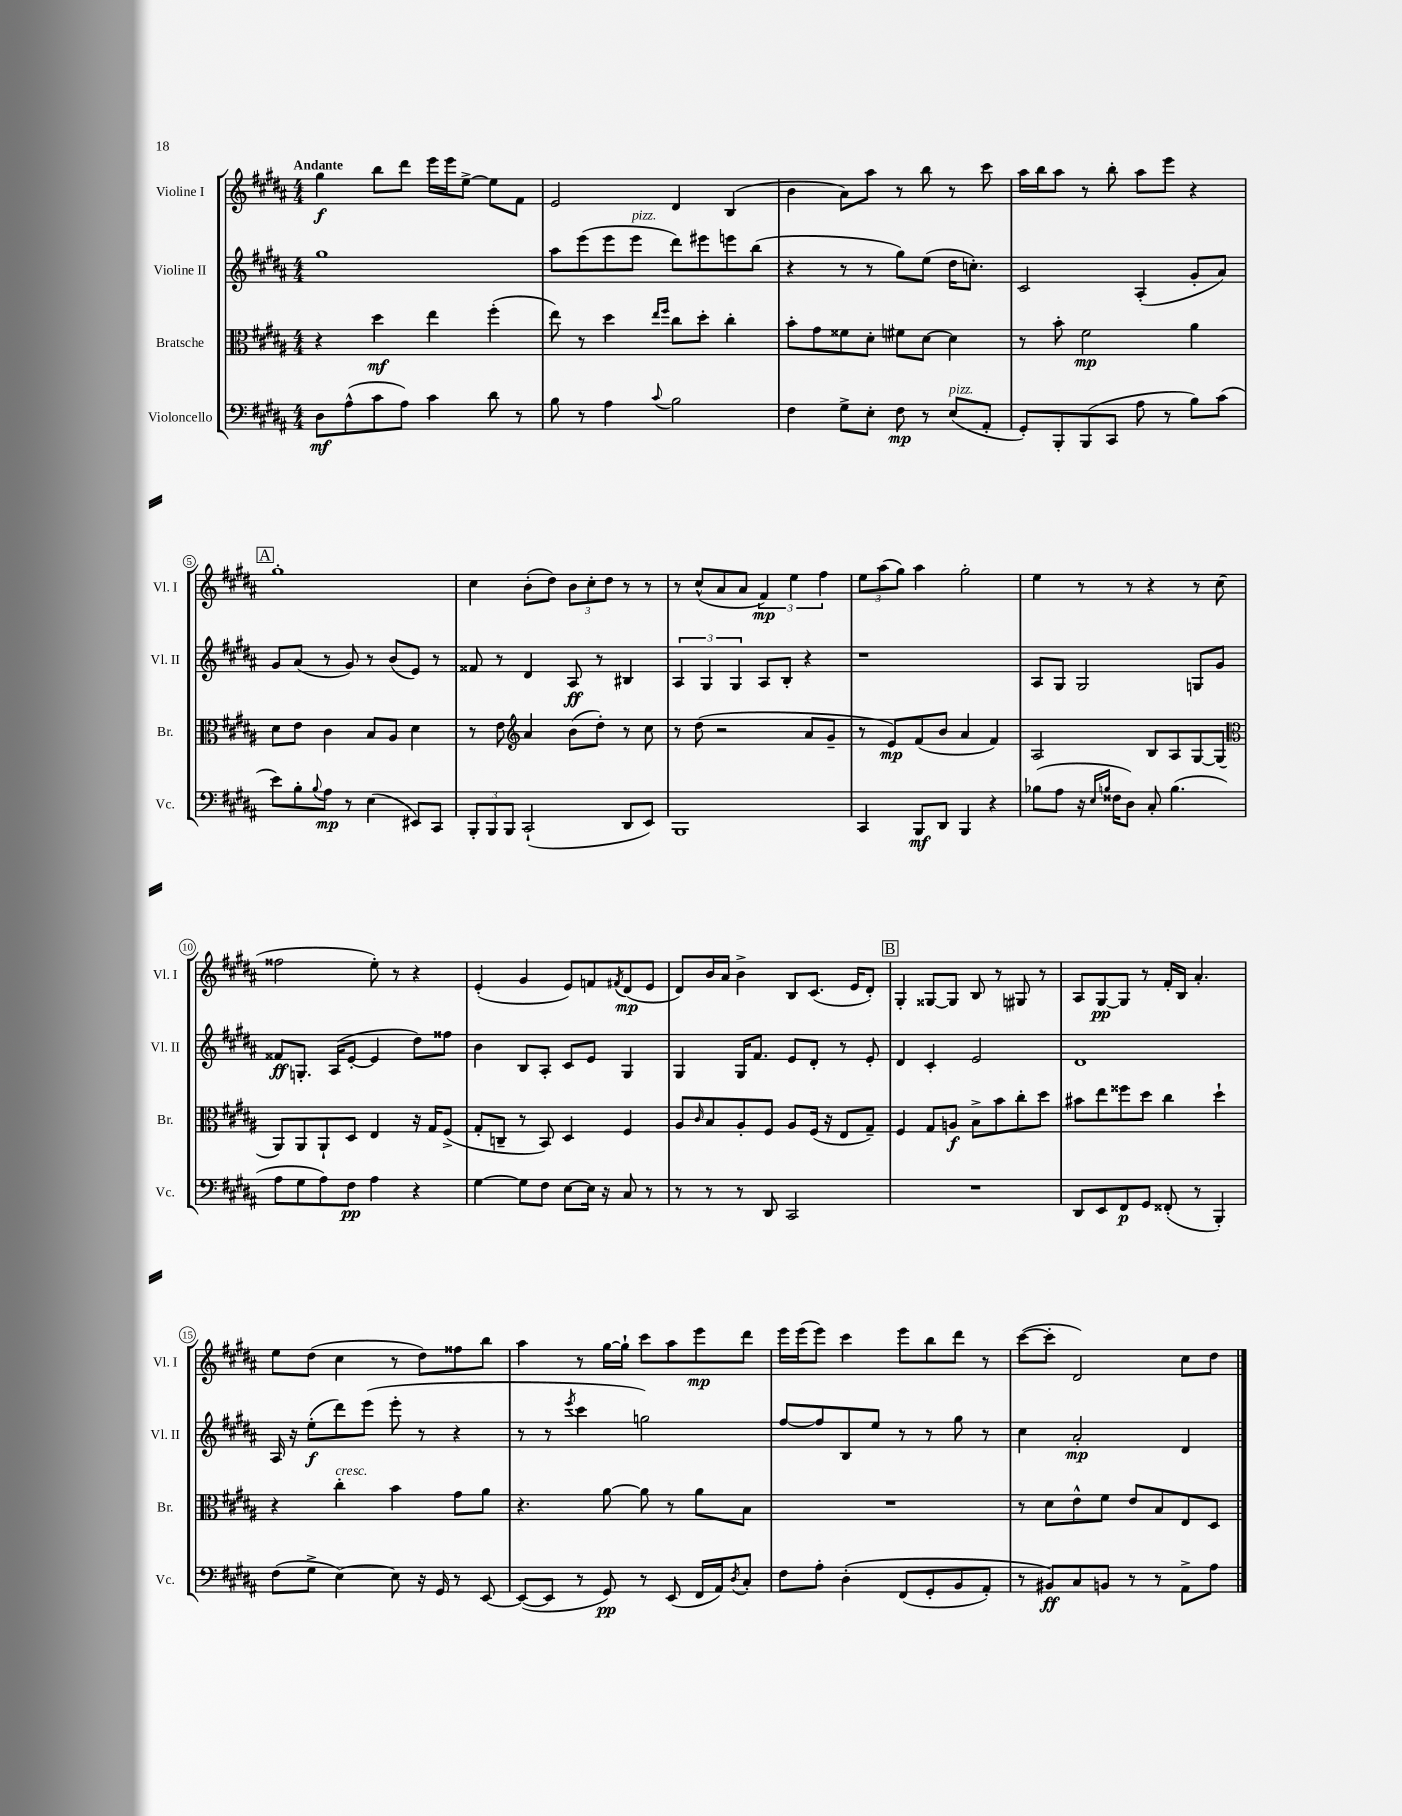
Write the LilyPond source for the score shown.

<<
\new StaffGroup <<
\new Staff = "s0" \with { instrumentName = "Violine I" shortInstrumentName = "Vl. I" } {
    \clef treble \key b \major \numericTimeSignature \time 4/4 \tempo "Andante"
    gis''4\f b''8 dis'''8 e'''16 e'''16 e''8~-> e''8 fis'8 |
    e'2 dis'4 b4( |
    b'4 ais'8) ais''8 r8 b''8 r8 cis'''8 |
    ais''16 b''16 ais''8 r8 b''8-. ais''8 e'''8 r4 |
    \mark \markup { \box "A" } gis''1-. |
    cis''4 b'8-.( dis''8) \tuplet 3/2 { b'8 cis''8-. dis''8 } r8 r8 |
    r8 cis''8-^( ais'8 ais'8 \tuplet 3/2 { fis'4\mp) e''4 fis''4 } |
    \tuplet 3/2 { e''8 ais''8( gis''8) } ais''4 gis''2-. |
    e''4 r8 r8 r4 r8 cis''8( |
    fisis''2 e''8-.) r8 r4 |
    e'4-.( gis'4 e'8) f'8 \acciaccatura { fis'8 } dis'8\mp( e'8 |
    dis'8) b'16 ais'16 b'4-> b8 cis'8.( e'16 dis'8-.) |
    \mark \markup { \box "B" } gis4-. gisis8~ gisis8 b8 r8 gis8 r8 |
    ais8 gis8~\pp gis8 r8 fis'16-. b16 ais'4.-. |
    e''8 dis''8( cis''4 r8 dis''8) fisis''8 b''8 |
    ais''4 r8 gis''16~ gis''16-! cis'''8 ais''8 e'''8\mp dis'''8 |
    e'''16 e'''16( e'''8) cis'''4 e'''8 b''8 dis'''8 r8 |
    cis'''8~( cis'''8-. dis'2) cis''8 dis''8 \bar "|." |
}
\new Staff = "s1" \with { instrumentName = "Violine II" shortInstrumentName = "Vl. II" } {
    \clef treble \key b \major \numericTimeSignature \time 4/4
    gis''1 |
    ais''8 e'''8( e'''8 e'''8^\markup { \italic "pizz." } dis'''8) eis'''8 e'''8 b''8( |
    r4 r8 r8 gis''8) e''8( dis''16 c''8.-.) |
    cis'2 ais4-.( gis'8-. ais'8) |
    \mark \markup { \box "A" } gis'8 ais'8( r8 gis'8) r8 b'8( e'8) r8 |
    fisis'8 r8 dis'4 ais8\ff r8 bis4 |
    \tuplet 3/2 { ais4 gis4 gis4 } ais8 b8-. r4 |
    r1 |
    ais8 gis8 gis2 g8 gis'8 |
    fisis'8\ff g8.-. ais16( e'8~-. e'4 dis''8) fisis''8 |
    b'4 b8 ais8-. cis'8 e'8 gis4 |
    gis4 gis16 fis'8. e'8 dis'8-. r8 e'8-. |
    \mark \markup { \box "B" } dis'4 cis'4-. e'2 |
    dis'1 |
    ais16 r16 e''8-.\f( dis'''8) e'''8( e'''8-. r8 r4 |
    r8 r8 \acciaccatura { e'''8 } cis'''4 g''2) |
    fis''8~ fis''8 b8 e''8 r8 r8 gis''8 r8 |
    cis''4 ais'2-.\mp dis'4 \bar "|." |
}
\new Staff = "s2" \with { instrumentName = "Bratsche" shortInstrumentName = "Br." } {
    \clef alto \key b \major \numericTimeSignature \time 4/4
    r4 dis''4\mf e''4 fis''4-.( |
    e''8) r8 dis''4 \grace { e''16 fis''16 } cis''8 dis''8-. cis''4-. |
    b'8-. gis'8 fisis'8 dis'8-. fis'8 dis'8~ dis'4 |
    r8 b'8-. fis'2\mp ais'4 |
    \mark \markup { \box "A" } dis'8 e'8 cis'4 b8 ais8 dis'4 |
    r8 e'8 \clef treble ais'4 b'8( dis''8-.) r8 cis''8 |
    r8 dis''8( r2 ais'8 gis'8-- |
    r8 e'8\mp) fis'8( b'8 ais'4 fis'4) |
    ais2 b8 ais8 gis8~ gis8( |
    \clef alto ais,8) ais,8 ais,8-! dis8 e4 r16 gis16 fis8->( |
    gis8-. c8-- r8 b,8) dis4 fis4 |
    ais8 \grace { cis'16 } b8 ais8-. fis8 ais8 fis16( r16 e8 gis8--) |
    \mark \markup { \box "B" } fis4 gis8 a8\f b8-> b'8 cis''8-. dis''8 |
    bis'8 e''8 fisis''8 dis''8 cis''4 dis''4-! |
    r4 cis''4-.^\markup { \italic "cresc." } b'4 gis'8 ais'8 |
    r4. ais'8~ ais'8 r8 ais'8 b8 |
    R1 |
    r8 dis'8 e'8-^ fis'8 e'8 b8 e8 dis8 \bar "|." |
}
\new Staff = "s3" \with { instrumentName = "Violoncello" shortInstrumentName = "Vc." } {
    \clef bass \key b \major \numericTimeSignature \time 4/4
    dis8\mf ais8-^( cis'8 ais8) cis'4 dis'8 r8 |
    b8 r8 ais4 \appoggiatura { cis'8 } b2 |
    fis4 gis8-> e8-. fis8\mp r8 e8^\markup { \italic "pizz." }( ais,8-. |
    gis,8-.) b,,8-. b,,8( cis,8 ais8 r8 b8) cis'8( |
    \mark \markup { \box "A" } e'8) b8-. \appoggiatura { b8 } ais8\mp r8 e4( eis,8) cis,8 |
    \tuplet 3/2 { b,,8-. b,,8 b,,8 } cis,2-!( dis,8 e,8) |
    b,,1 |
    cis,4 b,,8\mf dis,8 b,,4 r4 |
    bes8( ais8 r16 \grace { e16 b16 } fisis16 dis8) cis8-. b4.( |
    ais8 gis8 ais8) fis8\pp ais4 r4 |
    gis4~ gis8 fis8 e8~ e16 r16 cis8 r8 |
    r8 r8 r8 dis,8 cis,2 |
    \mark \markup { \box "B" } R1 |
    dis,8 e,8 fis,8\p gis,8 fisis,8-.( r8 b,,4-.) |
    fis8( gis8-> e4~) e8 r16 gis,16 r8 e,8~ |
    e,8~( e,8 r8 gis,8\pp) r8 e,8( fis,16 ais,16) \acciaccatura { dis8 } cis8-. |
    fis8 ais8-. dis4-.\( fis,8( gis,8-. b,8 ais,8-.) |
    r8 bis,8\ff\) cis8 b,8 r8 r8 ais,8-> ais8 \bar "|." |
}
>>
>>
\layout { \context { \Score \override BarNumber.stencil = #(make-stencil-circler 0.1 0.3 ly:text-interface::print) } }
